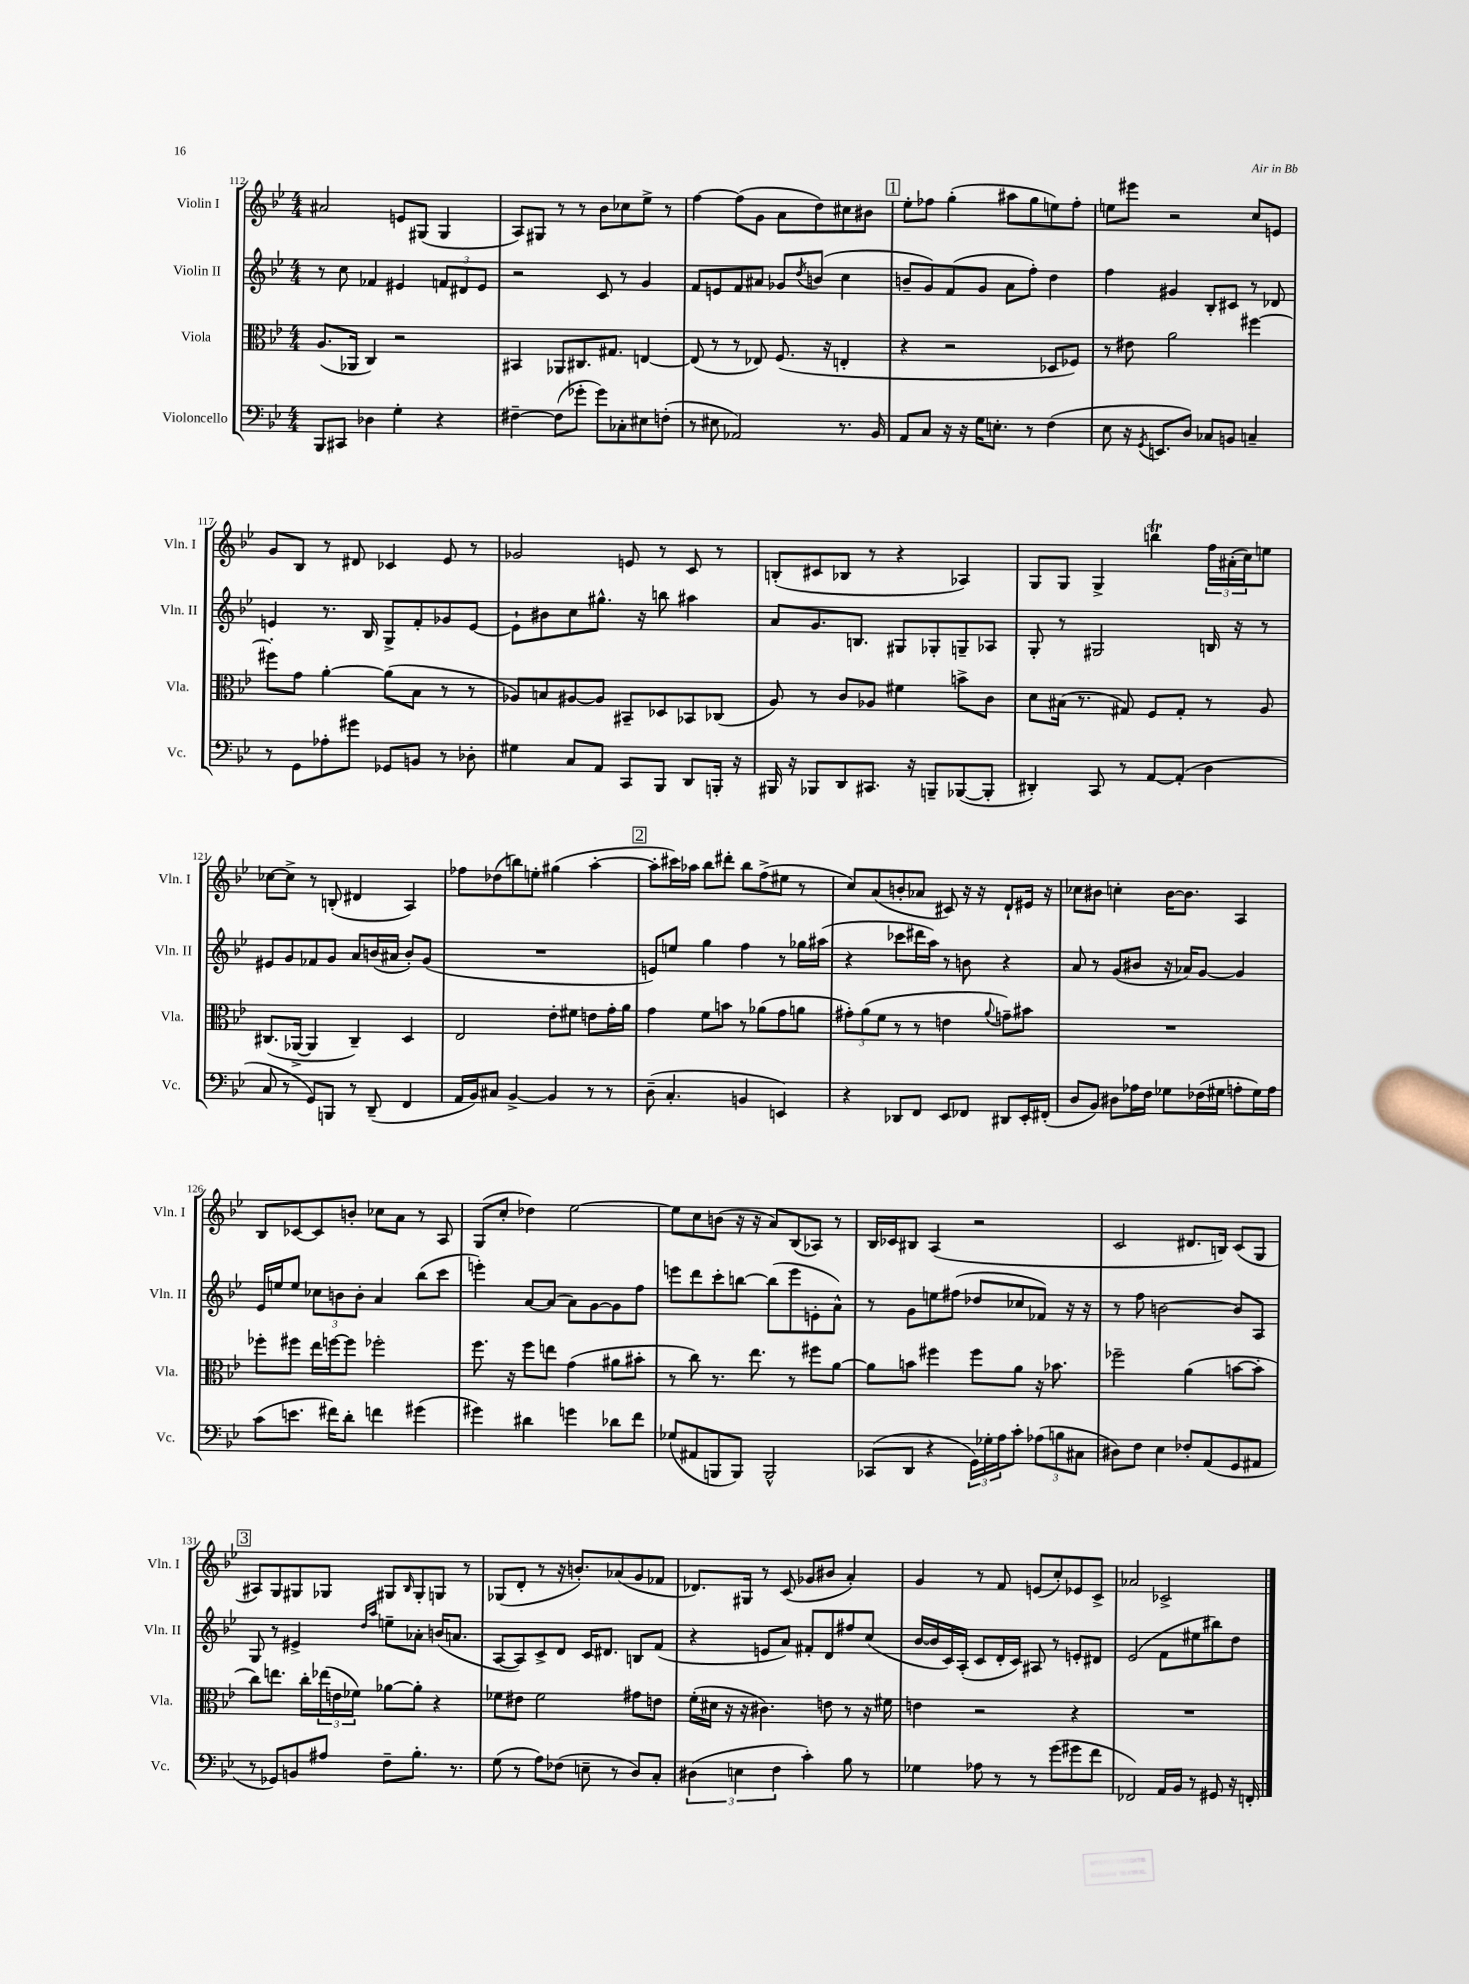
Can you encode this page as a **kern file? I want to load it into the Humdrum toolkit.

**kern	**kern	**kern	**kern
*staff4	*staff3	*staff2	*staff1
*clefF4	*clefC3	*clefG2	*clefG2
*k[b-e-]	*k[b-e-]	*k[b-e-]	*k[b-e-]
*M4/4	*M4/4	*M4/4	*M4/4
8BBB-	(8.A	8r	2a#
8CC#	.	8cc	.
.	16AA-	.	.
4D-	4C)	4f-	.
4G'	2r	4e#	8e
.	.	.	(8G#
4r	.	12f	4G#
.	.	12d#	.
.	.	12e#	.
=	=	=	=
[4F#~	4BB#	2r	8A)
.	.	.	8G#
(8F#]	8AA-	.	8r
8g-'	8.C#	.	8r
8g-)	.	8c	8b-
.	8.G#	.	.
8C-'	.	8r	8cc-
8E#	[4E	4g	8ee-^
(8F'	.	.	8r
=	=	=	=
8r	(8E]	8f	[4ff
8E#	8r	8e	.
2AA-)	8r	8f	(8ff]
.	8E-)	8a#	8g
.	(8.F	8g-	8a
.	.	8qdd	.
.	.	(8b	8dd)
.	16r	.	.
8.r	4E'	4cc	8cc#
.	.	.	8b#
16BB-	.	.	.
=	=	=	=
8AA	4r	8b~	8ee-'
8C	.	8g)	8ff-
16r	2r	(8f	(4gg'
16r	.	.	.
16G	.	8g	.
8.E'	.	.	.
.	.	8a	8aa#
8r	.	8ff')	8gg
(4F	8D-	4dd	8ee)
.	8F-)	.	8ff-'
=	=	=	=
8E-	8r	4ff	8ee
16r	8e#	.	8eee#
8qGG	.	.	.
8.EE	.	.	.
.	2a	4g#	2r
8D)	.	.	.
8C-	.	8B-'	.
8BB	.	8c#	.
4C~	[4ff#	8r	8cc
.	.	8d-	8e
=	=	=	=
8r	8ff#']	4e	8g
8GG	8g	.	8B-
8A-'	[4a'	8.r	8r
8g#	.	.	8d#
.	.	16B-	.
8GG-	(8a]	8G^	4c-
8BB	8B-	8f'	.
8r	8r	8g-	8e-
8D-'	8r	[8e	8r
=	=	=	=
4G#	8A-)	8e`]	2g-
.	8B	8b#	.
8C	[8A#	8cc	.
8AA	8A#]	8.gg#^^	.
8CC	8BB#~	.	8e
.	.	16r	.
8BBB-	8D-	8bb	8r
8DD	8BB-	4aa#	8c
16BBB'	(8C-	.	8r
16r	.	.	.
=	=	=	=
16BBB#	8A)	8a	(8B'
16r	.	.	.
8BBB-	8r	8.g	8c#
8DD	8c	.	8B-
.	.	8.B	.
8.CC#	8A-	.	8r
.	4f#	8G#	4r
16r	.	.	.
8BBB~	.	8G-'	.
([8BBB-	8b^	8G~	4A-)
8BBB-']	8c	8A-	.
=	=	=	=
4DD#')	8d	8G'	8G
.	(16B#	8r	8G
.	8.r	.	.
8CC	.	2G#	4G^
8r	8G#)	.	.
[8AA	8F	.	4bb
(8AA']	8G#'	.	.
4D	8r	16B	24ff
.	.	.	(24a#'
.	.	16r	.
.	.	.	24cc)
.	8A	8r	8ee
=	=	=	=
8C	(8.C#	8e#	[8cc-
8r	.	8g	8cc-^]
.	[16AA-^	.	.
8GG)	4AA-]	8f-	8r
8BBB	.	8g	(8B'
8r	4C#~)	8a	4d#
(8DD~	.	(16b	.
.	.	16a#	.
4FF	4D	8b')	4A)
.	.	(8g	.
=	=	=	=
16AA	2E-	1r	8ff-
16BB-)	.	.	.
8C#	.	.	(8dd-
[4BB-^	.	.	8bb)
.	.	.	8ee'
4BB-]	8e-'	.	(4gg#
.	8f#	.	.
8r	8e	.	[4aa'
8r	16g'	.	.
.	16a	.	.
=	=	=	=
(8D~	4g	8e)	8aa']
4.C'	.	8ee	16ccc#)
.	.	.	16aa-
.	8f	4gg	8bb-
.	8b	.	8ddd#'
4BB	8r	4ff	8bb-
.	(8a-	.	(8ff^
4EE)	8g	8r	8ee#
.	8a	16gg-	8r
.	.	(16aa#	.
=	=	=	=
4r	12g#')	4r	8cc)
.	(12a	.	.
.	.	.	(8a
.	12f	.	.
8DD-	8r	8ccc-	8b'
8FF	8r	16ddd#	8a-
.	.	16aa)	.
8EE-	4e	8r	8c#)
8FF-	.	8b	16r
.	.	.	16r
.	8qqa	.	.
8DD#	8g~)	4r	8d`
16EE-'	8b#	.	16e#
(16FF#'	.	.	16r
=	=	=	=
8D	1r	8a	8cc-
8BB-)	.	8r	8b#
8D#	.	(8g	4cc'
16A-	.	8b#	.
16F	.	.	.
8G-	.	16r	[16b#
.	.	16a-)	8.b#]
(16F-	.	[8g	.
16G#	.	.	.
8A'	.	4g]	4A
16G#)	.	.	.
16A	.	.	.
=	=	=	=
(8c	8ff-'	16e-	8B-
.	.	16ee	.
8.e	8ff#	8ee	[8c-
.	16ee-	12cc-	8c-]
16f#)	[16ff	.	.
.	.	12b	.
8d'	8ff]	.	8b'
.	.	12b'	.
4f	2ff-'	4a	8cc-
.	.	.	8a
(4g#	.	(8bb-	8r
.	.	8ccc	8A
=	=	=	=
4g#)	8.ff	4eee')	(8G
.	.	.	8cc'
.	16r	.	.
4d#	8ff	[8a	4dd-)
.	8ee	(8a]	.
4g	(4g	8a)	[2ee-
.	.	[8g	.
8d-	8a#	8g]	.
8f	8b#'	8ff	.
=	=	=	=
(8G-	8r	8eee	8ee-]
8AA#	8cc)	8ddd	8cc
8BBB	8.r	8ccc'	(8b
8BBB)	.	[8bb	16r
.	8.ee-	.	16r
2BBB^^	.	(8bb]	8a)
.	8r	8eee	(8B-
.	8ff#	8e'	8A-)
.	[8a	8a^^)	8r
=	=	=	=
(8CC-	8a]	8r	16B-
.	.	.	16c-
8DD	8b	8g	8B#
4r	4ff#	8ee	(4A
.	.	(8ff#	.
24GG)	8ff#	8dd-	2r
24G-'	.	.	.
24A	.	.	.
8c'	8a	8cc-	.
(12A-	16r	8f-)	.
.	8.b-	.	.
12B	.	.	.
.	.	16r	.
12C#	.	.	.
.	.	16r	.
=	=	=	=
8D#)	2ff-~	8r	2c
8F	.	8ff	.
4E-	.	[2b	.
8F-'	(4a	.	8.d#
(8AA	.	.	.
.	.	.	16B)
8GG	[8b	8b]	(8c
8AA#	8b']	8A	8G
=	=	=	=
8r	8cc)	8G	8A#)
8GG-)	8.ee	8r	8G
8BB	.	4e#^	8G#
.	16cc'	.	.
8A#	(24ee-	.	8G-
.	24e	.	.
.	24f-)	.	.
.	.	16qqdd	.
.	.	16qqaa	.
8F~	[8a-	8ee~	8G#
.	.	.	16qqB-
8.B-'	8a-']	8a-'	8G#'
.	4r	(16b	8G
8.r	.	8.a	.
.	.	.	8r
=	=	=	=
(8G	8f-	[8A	(8G-
8r	8e#	8A])	8d'
8A)	2f-	8c^	8r
(8F-	.	8d	16r
.	.	.	8.b')
8E~	.	16c	.
.	.	8.d#	.
8r	.	.	(8a-
8D)	8g#	8B	8g
8C'	8e	(8f	8f-
=	=	=	=
(6D#	(16f'	4r	8.d-)
.	16d#	.	.
.	16r	.	.
6E	.	.	.
.	16r	.	16G#
.	4.c#)	8e	8r
6F	.	.	.
.	.	8a)	(8c
4c')	.	8f#'	8g-
.	8e	8d	8b#
8B-	8r	8ff#	4a')
8r	16r	(8cc	.
.	16f#	.	.
=	=	=	=
4G-	4e	[16b-	4g
.	.	16b-]	.
.	.	16c)	.
.	.	(16A'	.
8A-	2r	8c	8r
8r	.	16d'	8f
.	.	16c)	.
8r	.	8A#	(8e
(8g	.	8r	8cc')
8g#	4r	8e'	8e-
8f	.	8d#	8c^
=	=	=	=
2FF-)	1r	(2e-	2a-
16AA	.	8f	2c-^
16BB-	.	.	.
8r	.	8ee#	.
8GG#	.	8bb#)	.
16r	.	8dd	.
16FF'	.	.	.
==	==	==	==
*-	*-	*-	*-
